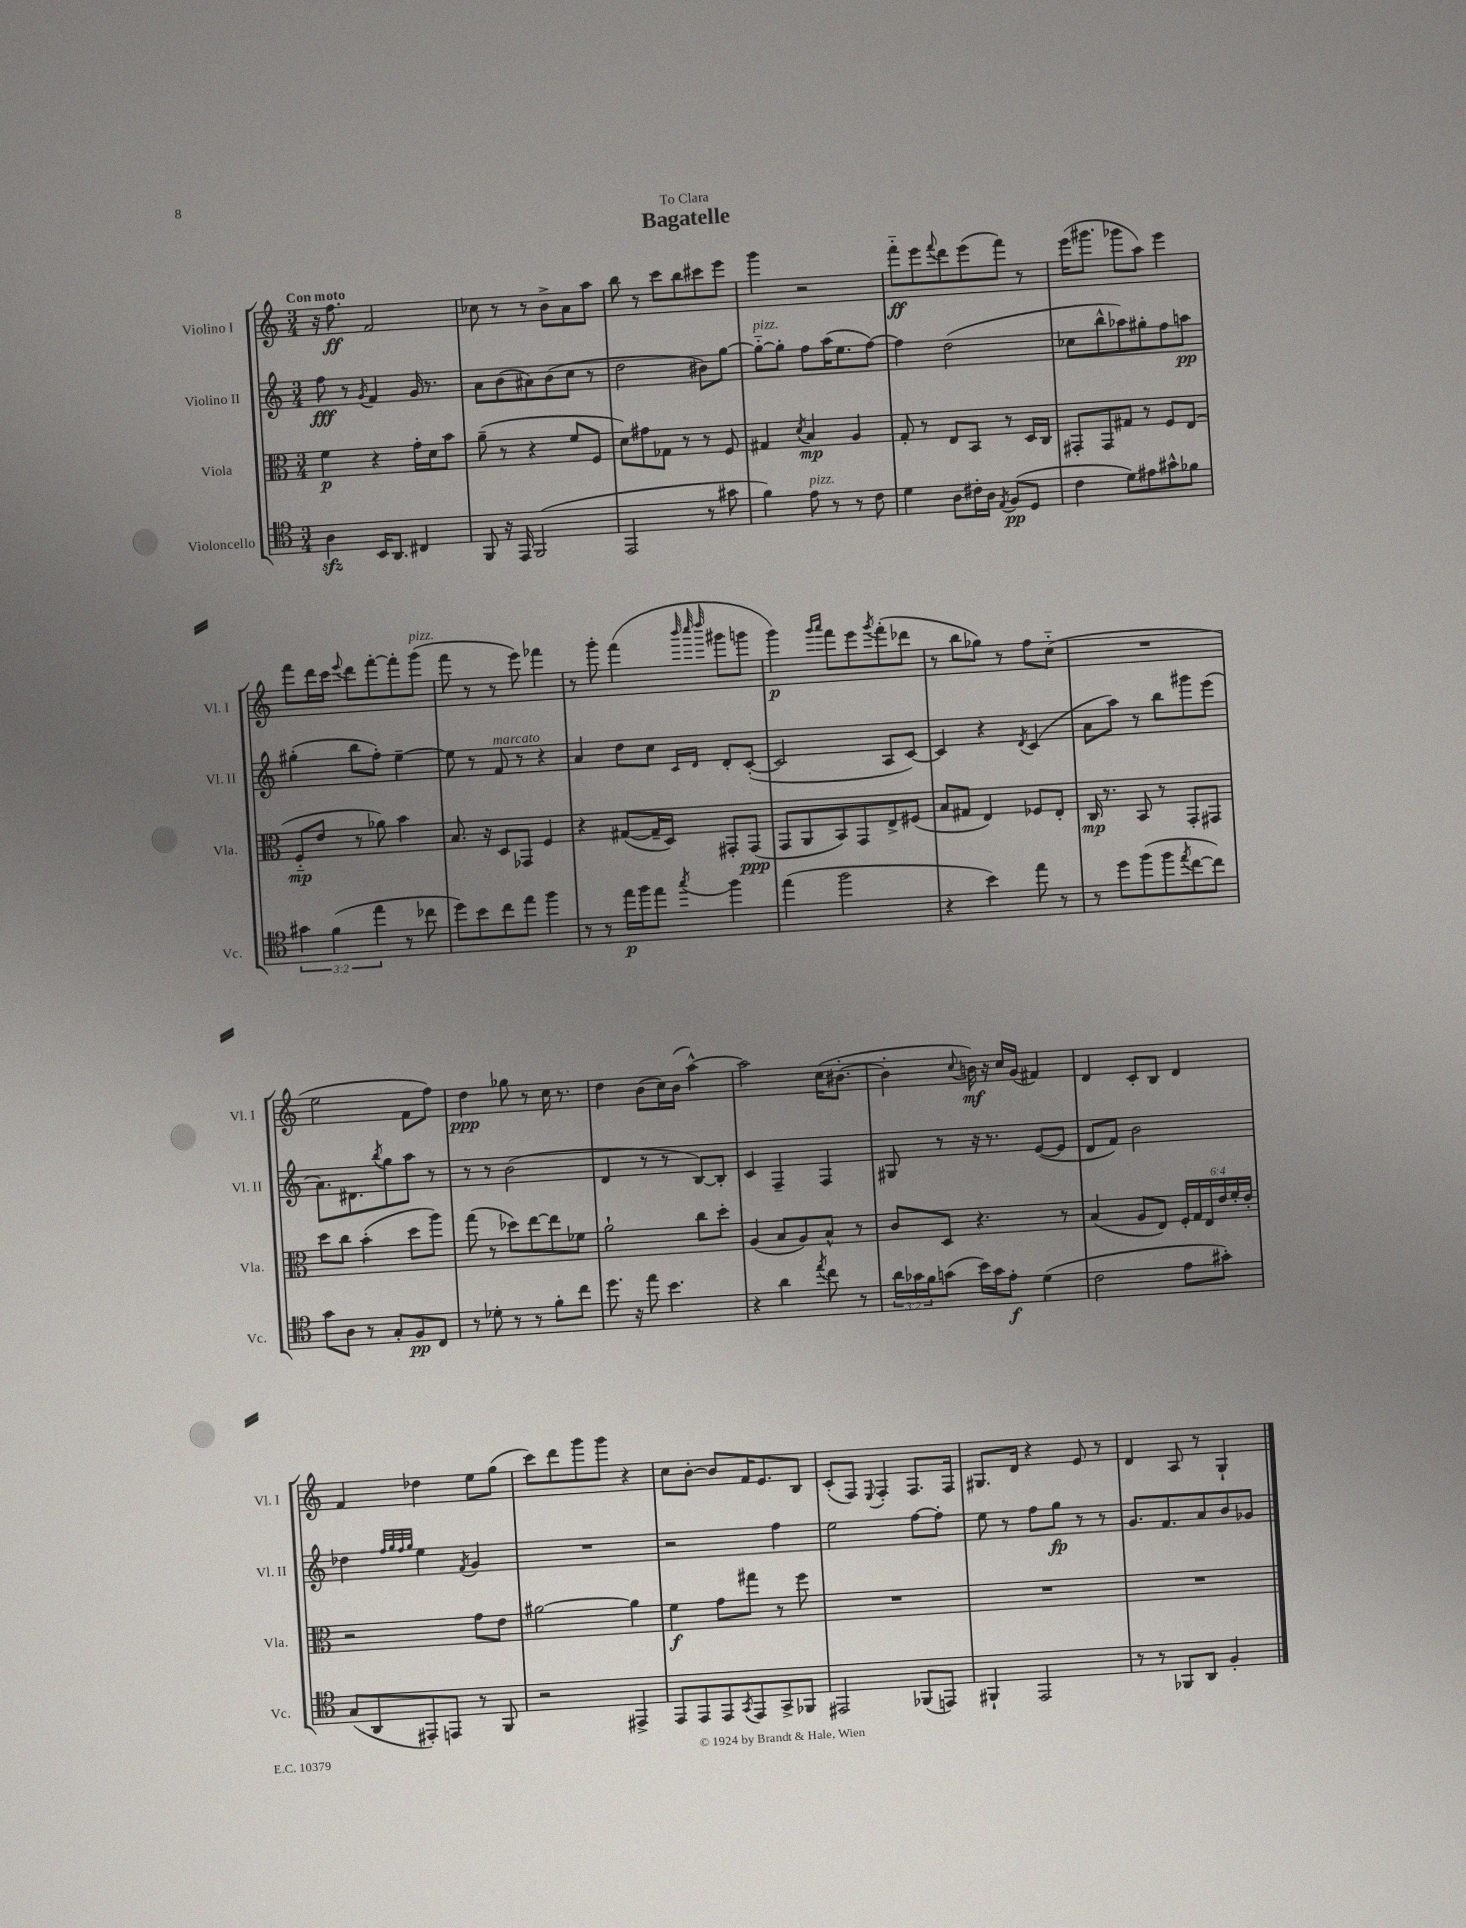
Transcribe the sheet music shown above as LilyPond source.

\header { title = "Bagatelle" dedication = "To Clara" }
<<
\new StaffGroup <<
\new Staff = "s0" \with { instrumentName = "Violino I" shortInstrumentName = "Vl. I" } {
    \clef treble \key c \major \numericTimeSignature \time 3/4 \tempo "Con moto"
    r16 f''8.\ff f'2 |
    ces''8 r8 r8 b'8-> a'8 a''8 |
    b''8 r8 c'''8 b''8 cis'''8 e'''8 |
    g'''4 r2 |
    f'''8-_\ff e'''8 \appoggiatura { f'''8 } d'''8 e'''8( f'''8) r8 |
    e'''16( gis'''8. ges'''8 a''8) e'''4 |
    f'''8 d'''16 c'''16 \appoggiatura { e'''8 } d'''8 f'''8~-. f'''8-. g'''8^\markup { \italic "pizz." }( |
    f'''8 r8 r8 e'''8) fes'''4 |
    r8 g'''8-. f'''4( \grace { b'''32 c''''32 d''''32 } gis'''8 g'''8 |
    g'''4\p) \grace { g'''16 a'''16 } f'''8 e'''8 \acciaccatura { g'''8 } f'''8-.( des'''8 |
    r8 b''8 ges''8) r8 f''8 c''8-_( |
    R2. |
    e''2 f'8 f''8) |
    d''4\ppp ges''8 r8 c''16 r8. |
    d''4 b'8( c''16) b'16( a''4~-^) |
    a''2 c''16( bis'8.~-. |
    bis'4-. \appoggiatura { c''8 } b'16\mf) r16 c''16 g'16( fis'4) |
    d'4 c'8-. b8 d'4 |
    f'4 des''4 e''8 g''8( |
    c'''8) d'''8 g'''8 g'''8 r4 |
    c''8 b'8~-. b'8 f'16 e'8. b8 |
    c'8-.( f8) \appoggiatura { e8 } f4-. f8. f16 |
    gis8. d'16 r4 e'8 r8 |
    d'4 a8 r8 g4-! \bar "|." |
}
\new Staff = "s1" \with { instrumentName = "Violino II" shortInstrumentName = "Vl. II" } {
    \clef treble \key c \major \numericTimeSignature \time 3/4
    f''8\fff r8 \acciaccatura { g'8 } f'4 g'16 r8. |
    a'8 b'8( ais'8) b'8( c''8 r8 |
    d''2 bis'8) g''8~ |
    g''8~-_^\markup { \italic "pizz." } g''8-. f''8 a''16( e''8. f''8~) |
    f''4 d''2( |
    ces''8 b''8-^ aes''8) gis''8-. f''8 a''8\pp |
    gis''4-.( b''8 f''8-.) e''4~-- |
    e''8 r8 f'8^\markup { \italic "marcato" } r8 r4 |
    a'4 d''8 c''8 \grace { c'16 d'16 } d'8-. c'8~-.( |
    c'2 a8 c'8~) |
    c'4 r4 \acciaccatura { d'8 } c'4( |
    a'8 a''8) r8 b''8 gis'''8 e'''8( |
    a'8.) dis'8. \acciaccatura { b''8 } g''8 a''8 r8 |
    r8 r8 b'2( |
    d'4 r8 r8 b8~) b8-. |
    c'4 f4-- f4 |
    gis8 r8 r16 r8. e'8~( e'8 |
    d'8 f'8) b'2 |
    des''4 \grace { f''32 g''32 f''32 g''32 } e''4 \acciaccatura { f'8 } g'4 |
    R2. |
    r2 f''4 |
    e''2 f''8~ f''8-. |
    e''8 r8 f''8 g''8\fp r8 r8 |
    g'8. f'8. a'8 b'8 ges'8 \bar "|." |
}
\new Staff = "s2" \with { instrumentName = "Viola" shortInstrumentName = "Vla." } {
    \clef alto \key c \major \numericTimeSignature \time 3/4 \override Staff.TupletNumber.text = #tuplet-number::calc-fraction-text
    f'4\p r4 g'16-. d'16 b'8 |
    a'8--( r8 r4 f'8 f8 |
    d'8) gis'8 ges8 r8 r8 f8 |
    gis4 \acciaccatura { d'8 } b4\mp a4 |
    g8-. r8 e8 b,8 r8 d16 c16 |
    gis,8-. gis,8 gis8 r8 f8 e8( |
    f8-_\mp e'8 r8 aes'8) b'4 |
    b8. r16 d8 ges,8 f4 |
    r4 gis8~( gis16-- d16) gis,8-. gis,8\ppp( |
    g,8 a,8 b,8) g,8 e8-> fis8( |
    b8 gis8 e4) fes8 e8-. |
    c16\mp r8. b,8 r8 g,8-. gis,8 |
    d''8 c''8 b'4-.( d''8 a''8) |
    g''8( r8 des''8) e''8~ e''8 fes'8 |
    a'2-! c''8 d''8-. |
    a4( b8 a8) b8-^ r8 |
    c'8 d8 r4. r8 |
    b4( a8 e8) \tuplet 6/4 { f16-. g16 e16 e'16 f'16-. e'16-. } |
    r2 g'8 e'8 |
    ais'2~ ais'4 |
    f'4\f g'8 gis''8 r8 f''8 |
    R2. |
    R2. |
    R2. \bar "|." |
}
\new Staff = "s3" \with { instrumentName = "Violoncello" shortInstrumentName = "Vc." } {
    \clef tenor \key c \major \numericTimeSignature \time 3/4 \override Staff.TupletNumber.text = #tuplet-number::calc-fraction-text
    a4\sfz b,16 a,8. cis4 |
    f,8 r16 e,16 f,2( |
    e,2 r8 gis'8 |
    f'4) e'8^\markup { \italic "pizz." } r8 r8 c'8 |
    d'4 a8 cis'16-. a16 \acciaccatura { e8 } f8\pp( d8 |
    c'4 d'8) eis'8 gis'8-^ fes'8 |
    \tuplet 3/2 { gis'4 f'4( e''4 } r8 ces''8 |
    d''8) b'8 c''8 e''8 f''4 |
    r8 r8 e''16\p f''16 e''8 \acciaccatura { g''8 } f''4 |
    e''4( f''2 |
    r4 b'4) e''8 r8 |
    r8 d''8 f''8( f''8 \acciaccatura { e''8 } c''8~ c''8) |
    g'8 a8 r8 g8-. f8\pp c8 |
    r8 des'8-. r8 r8 f'8-. c''8 |
    d''8. r16 e''8 b'4. |
    r4 a'4 \acciaccatura { e''8 } c''8 r8 |
    \tuplet 3/2 { a'16 ges'16 f'16 } g'8( b'16) g'16 e'8-.\f d'4( |
    c'2 e'8 gis'8-.) |
    g8( a,8 eis,8-.) e,8 r8 f,8 |
    r2 eis,4-> |
    e,8 e,8 e,8 \acciaccatura { g,8 } e,8 g,8-> fes,8 |
    eis,2 fes,8( e,8) |
    fis,4-! e,2 |
    r8 r8 fes,8 a,8 f4-. \bar "|." |
}
>>
>>
\layout { \context { \Score \remove "Bar_number_engraver" } }
